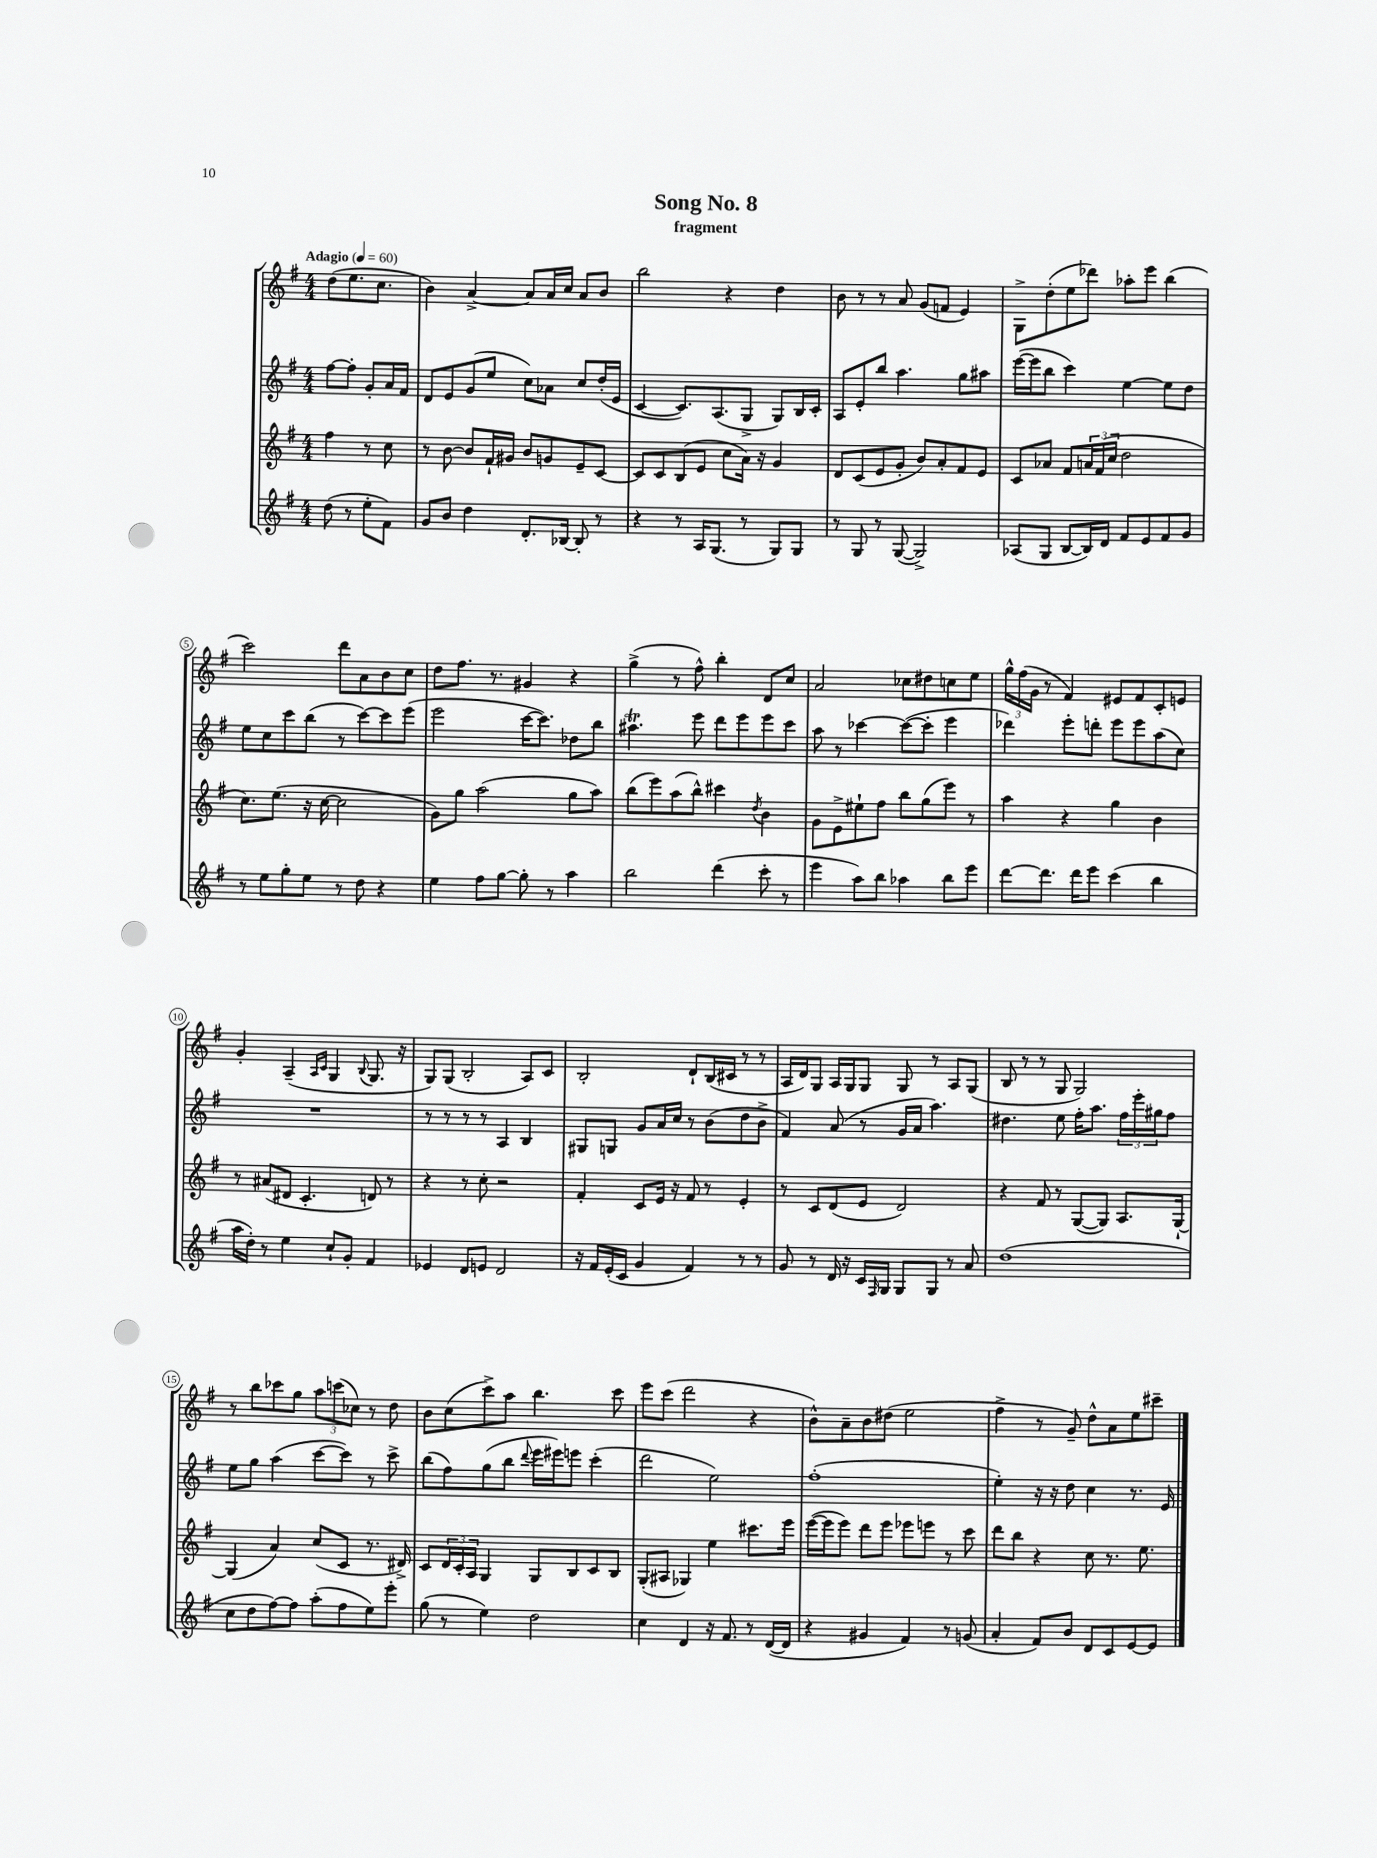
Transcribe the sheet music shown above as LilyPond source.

\header { title = "Song No. 8" subtitle = "fragment" }
<<
\new StaffGroup <<
\new Staff = "s0" {
    \clef treble \key g \major \numericTimeSignature \time 4/4 \partial 2 \tempo "Adagio" 4 = 60
    d''8( e''8. c''8. |
    b'4) a'4~-> a'8 a'16 c''16 a'8 b'8 |
    b''2 r4 d''4 |
    b'8 r8 r8 a'8 g'8( f'8 e'4) |
    g8-> d''8-.( e''8 des'''8) aes''8-. e'''8 b''4( |
    c'''2) d'''8 a'8 b'8 c''8 |
    d''8 fis''8. r8. gis'4 r4 |
    g''4->( r8 fis''8-^) b''4-. d'8 c''8 |
    a'2 ces''8 dis''8 c''8 e''8 |
    \tuplet 3/2 { g''16-^ fis''16( g'16 } r8 fis'4) eis'8 fis'8 c'8-. e'8 |
    g'4-. a4--( \grace { a16 c'16 } g4 \appoggiatura { b8 } g8. r16 |
    g8) g8( b2-. a8) c'8 |
    b2-. d'8-! b16( cis'16 r8 r8 |
    a16 d'16) g8 a16 g16 g8 g8 r8 a8 g8( |
    b8 r8 r8 g8 g2) |
    r8 b''8 ces'''8 g''8 \tuplet 3/2 { a''8 c'''8( ces''8) } r8 d''8 |
    b'8 c''8( c'''8->) a''8 b''4. c'''8 |
    e'''8 c'''8( d'''2 r4 |
    b'8-^) a'8-- b'8 dis''8( e''2 |
    fis''4-> r8 g'8--) d''8-^ a'8 e''8 cis'''8-- \bar "|." |
}
\new Staff = "s1" {
    \clef treble \key g \major \numericTimeSignature \time 4/4 \partial 2
    fis''8~ fis''8-. g'8-. a'16 fis'16 |
    d'8 e'8 g'8( e''8 c''8) aes'8 c''8 d''16-.( e'16 |
    c'4~ c'8.) a8.( g8-> g8) b16 c'16-. |
    a8 e'8-. b''8 a''4. g''8 ais''8 |
    e'''16~( e'''16 b''8 c'''4) e''4~ e''8 d''8 |
    e''8 c''8 c'''8 b''8( r8 c'''8~) c'''8 e'''8( |
    e'''2 c'''16~ c'''8.) des''8 b''8 |
    ais''4.\trill e'''8 d'''8 e'''8 e'''8 c'''8 |
    a''8 r8 ces'''4~ ces'''8~( ces'''8-. e'''4 |
    des'''4) e'''8-. d'''8-. e'''8 e'''8 a''8( c''8) |
    R1 |
    r8 r8 r8 r8 a4 b4 |
    gis8 g8 g'8 a'16 c''16 r8 b'8( d''8 b'8-> |
    fis'4) a'8( r8 g'16 a'16 a''4.) |
    dis''4. e''8 fis''16-. a''8. \tuplet 3/2 { fis''16 e'''16-. gis''16 } fis''8 |
    e''8 g''8 a''4( c'''8~ c'''8) r8 c'''8-> |
    b''8( fis''8) g''8( b''8 \appoggiatura { d'''8 } e'''16 eis'''16) e'''8 c'''4-.( |
    d'''2 e''2) |
    fis''1-.( |
    e''4-.) r16 r16 d''8 c''4 r8. e'16 \bar "|." |
}
\new Staff = "s2" {
    \clef treble \key g \major \numericTimeSignature \time 4/4 \partial 2
    fis''4 r8 c''8 |
    r8 b'8~ b'8 fis'16-! gis'16 b'8 g'8 e'8-- c'8~ |
    c'8 c'8 b8( e'8 c''8 a'16) r16 g'4 |
    d'8 c'8( e'8 g'8-. b'8) a'8-. fis'8 e'8 |
    c'8 aes'8 fis'8 \tuplet 3/2 { a'16 fis'16( c''16 } d''2 |
    c''8.) e''8.( r16 c''16~ c''2 |
    g'8) g''8 a''2( g''8 a''8) |
    b''8( e'''8) a''8( b''8-^) cis'''4 \acciaccatura { d''8 } b'4 |
    g'8 e'8-> eis''8-! fis''8 b''8 g''8( e'''8) r8 |
    a''4 r4 g''4 b'4 |
    r8 ais'8( dis'8 c'4.-. d'8) r8 |
    r4 r8 c''8-. r2 |
    fis'4-. c'8 e'16 r16 fis'8 r8 e'4-. |
    r8 c'8 d'8( e'8 d'2) |
    r4 fis'8 r8 g8~( g8) a8. g16~-! |
    g4( a'4) c''8( c'8 r8. dis'16->) |
    c'8 \tuplet 3/2 { d'16 c'16-. a16 } g4 g8 b8 c'8 b8 |
    g8-.( ais8 ges4) e''4 cis'''8. e'''16 |
    e'''16~( e'''16 e'''8) d'''8 e'''8 ees'''8 e'''8 r8 c'''8 |
    d'''8 b''8 r4 c''8 r8. e''8. \bar "|." |
}
\new Staff = "s3" {
    \clef treble \key g \major \numericTimeSignature \time 4/4 \partial 2
    d''8( r8 e''8-. fis'8) |
    g'8 b'8 d''4 d'8.-. bes16~ bes8-. r8 |
    r4 r8 a16 g8.( r8 g8) g8 |
    r8 g8 r8 g8~( g2->) |
    aes8( g8 b8~ b16) d'16 fis'8 e'8 fis'8 g'8 |
    r8 e''8 g''8-. e''8 r8 d''8 r4 |
    e''4 fis''8 g''8~ g''8-. r8 a''4 |
    b''2 d'''4( c'''8-. r8 |
    e'''4 a''8) b''8 aes''4 b''8 e'''8 |
    d'''8~ d'''8. d'''16 e'''8 c'''4( b''4 |
    a''16 d''16-.) r8 e''4 c''8-! g'8-. fis'4 |
    ees'4 d'8 e'8 d'2 |
    r16 fis'16 e'16-.( c'16 g'4 fis'4) r8 r8 |
    g'8 r8 d'16 r16 c'16 \grace { fis16 } g16 g8 g8 r8 a'8 |
    d''1( |
    c''8 d''8 fis''8~) fis''8 a''8-.( fis''8 e''8) e'''8-. |
    g''8( r8 e''4) d''2 |
    c''4 d'4 r16 fis'8. r8 d'16~( d'16 |
    r4 gis'4 fis'4) r8 g'8( |
    a'4-. fis'8) b'8 d'8 c'8 e'8~ e'8 \bar "|." |
}
>>
>>
\layout { \context { \Score \override BarNumber.stencil = #(make-stencil-circler 0.1 0.3 ly:text-interface::print) } }
